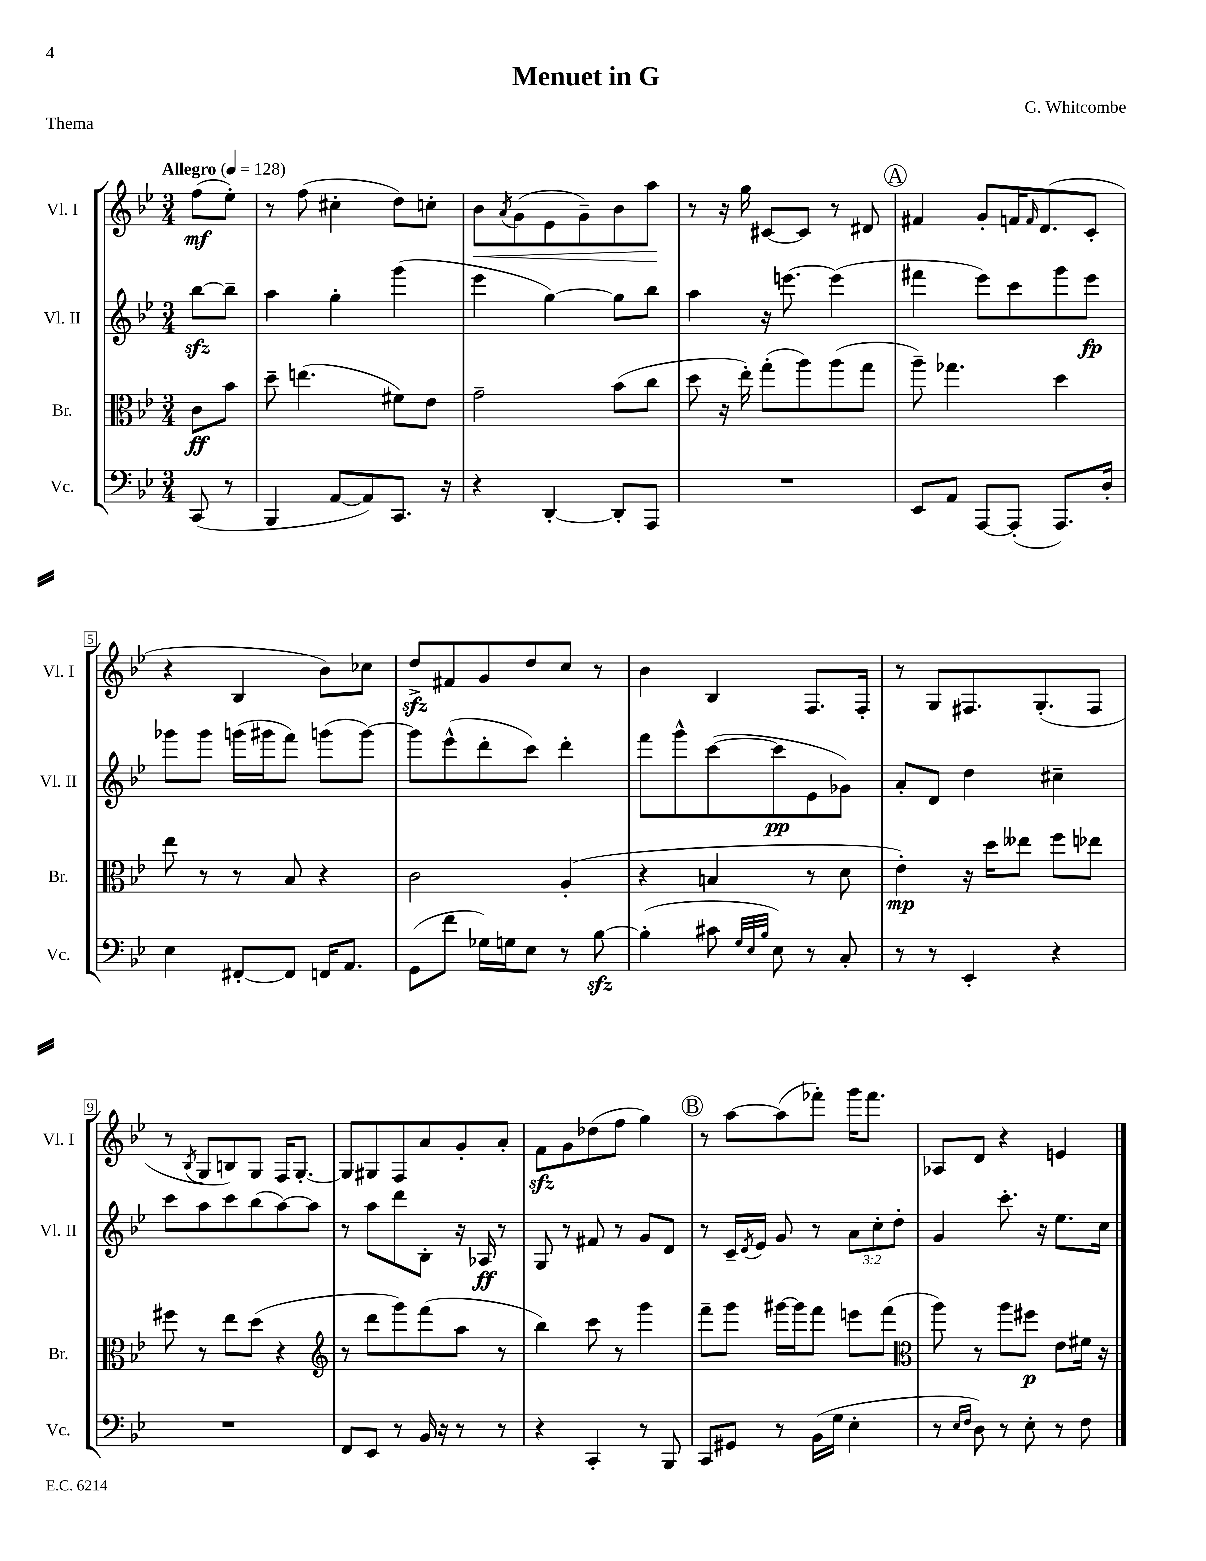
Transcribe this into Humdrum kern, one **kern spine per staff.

**kern	**kern	**dynam	**kern	**dynam	**kern	**dynam
*part4	*part3	*part3	*part2	*part2	*part1	*part1
*staff4	*staff3	*staff3	*staff2	*staff2	*staff1	*staff1
*I"Vc.	*I"Br.	*	*I"Vl. II	*	*I"Vl. I	*
*I'Vc.	*I'Br.	*	*I'Vl. II	*	*I'Vl. I	*
*clefF4	*clefC3	*	*clefG2	*	*clefG2	*
*k[b-e-]	*k[b-e-]	*	*k[b-e-]	*	*k[b-e-]	*
*M3/4	*M3/4	*	*M3/4	*	*M3/4	*
*MM128	*MM128	*	*MM128	*	*MM128	*
=	=	=	=	=	=	=
!	!	!	!	!	!LO:TX:a:B:t=Allegro	!
(8CC/	8c\L	ff	[8bb-zz\L	.	(8ff\L	mf
8r	8b-\J	.	8bb-~\J]	.	8ee-'\J)	.
=1	=1	=1	=1	=1	=1	=1
4BBB-/	8dd~\	.	4aa\	.	8r	.
.	(4.een\	.	.	.	(8ff\	.
[8AA/L	.	.	4gg'\	.	4cc#X'\	.
8AA/])	.	.	.	.	.	.
8.CC/J	8f#X\L)	.	(4ggg\	.	8dd\L)	.
.	8e-\J	.	.	.	8ccn'\J	.
16r	.	.	.	.	.	.
=2	=2	=2	=2	=2	=2	=2
!	!	!	!	!	!	!LO:HP:b
4r	2g~\	.	4eee-\	.	8b-\L	<
.	.	.	.	.	8qa/	.
.	.	.	.	.	(8g\	.
[4DD'/	.	.	[4gg\)	.	8e-\	.
.	.	.	.	.	8g~\)	.
8DD'/L]	(8b-\L	.	8gg\L]	.	8b-\	.
8AAA/J	8cc\J	.	8bb-\J	.	8aa\J	.
.	.	.	.	.	.	[
=3	=3	=3	=3	=3	=3	=3
2.r	8dd\	.	4aa\	.	8r	.
.	16r	.	.	.	16r	.
.	16ee-'\)	.	.	.	16gg\	.
.	(8gg'\L	.	16r	.	[8c#X/L	.
.	.	.	[8.eeen\	.	.	.
.	8aa\)	.	.	.	8c#/J]	.
.	(8aa\	.	(4eee\]	.	8r	.
.	8gg\J	.	.	.	8d#X/	.
!!LO:REH:place=s1:t=A
=4	=4	=4	=4	=4	=4	=4
8EE-/L	8aa~\)	.	4fff#X\	.	4f#X/	.
8AA/J	4.gg-X\	.	.	.	.	.
[8AAA/L	.	.	8eee-\L)	.	8g'/L	.
(8AAA'/J]	.	.	8ccc\	.	16fn/K	.
.	.	.	.	.	16qqf/	.
.	.	.	.	.	(8.d/	.
8.AAA/L)	4dd\	.	8ggg\	.	.	.
.	.	.	8eee-\J	fp	8c'/J	.
16D'/Jk	.	.	.	.	.	.
!!LO:LB:g=z
=5	=5	=5	=5	=5	=5	=5
4E-\	8ee-\	.	8ggg-X\L	.	4r	.
.	8r	.	8ggg-\J	.	.	.
[8FF#X'/L	8r	.	(16gggn\LL	.	4B-/	.
.	.	.	16ggg#X\J	.	.	.
8FF#/J]	8B-/	.	8fff\J)	.	.	.
16FFn/KL	4r	.	(8gggn\L	.	8b-\L)	.
8.AA/J	.	.	.	.	.	.
.	.	.	[8ggg\J)	.	8cc-X\J	.
=6	=6	=6	=6	=6	=6	=6
(8GG\L	2c\	.	8ggg\L]	.	8ddzz^/L	.
8f\J	.	.	(8eee-^^\	.	8f#X/	.
16G-X\LL)	.	.	8ddd'\	.	8g/	.
16Gn\J	.	.	.	.	.	.
8E-\J	.	.	8ccc\J)	.	8dd/	.
8r	(4A'/	.	4ddd'\	.	8cc/J	.
[8B-zz\	.	.	.	.	8r	.
=7	=7	=7	=7	=7	=7	=7
(4B-'\]	4r	.	8fff\L	.	4b-\	.
.	.	.	8ggg^^\	.	.	.
8c#X\	4Bn/	.	([8ccc\	.	4B-/	.
32qqG/LLL	.	.	.	.	.	.
32qqE-/	.	.	.	.	.	.
32qqB-/JJJ	.	.	.	.	.	.
8E-\)	.	.	8ccc\]	pp	.	.
8r	8r	.	8e-\	.	8.F/L	.
8C'/	8d\	.	8g-X\J)	.	.	.
.	.	.	.	.	16F'/Jk	.
=8	=8	=8	=8	=8	=8	=8
8r	4e-'\)	mp	8a'/L	.	8r	.
8r	.	.	8d/J	.	8G/L	.
4EE-'/	16r	.	4dd\	.	8.F#X/	.
.	16dd\KL	.	.	.	.	.
.	8ee--X\J	.	.	.	.	.
.	.	.	.	.	(8.G'/	.
4r	8ff\L	.	4cc#X~\	.	.	.
.	8ee-X\J	.	.	.	8F#/J	.
!!LO:LB:g=z
=9	=9	=9	=9	=9	=9	=9
2.r	8ff#X\	.	8ccc\L	.	8r	.
.	.	.	.	.	8qB-/	.
.	8r	.	8aa\	.	8G/L	.
.	8ee-\L	.	8ccc\	.	8Bn/)	.
.	(8dd\J	.	(8bb-\	.	8G/J	.
.	4r	.	[8aa\)	.	16F/KL	.
.	.	.	.	.	[8.G'/J	.
.	.	.	8aa\J]	.	.	.
=10	=10	=10	=10	=10	=10	=10
*	*clefG2	*	*	*	*	*
8FF/L	8r	.	8r	.	8G/L]	.
8EE-/J	8ddd\L	.	8aa\L	.	8G#X/	.
8r	8ggg\)	.	8ddd\	.	8F/	.
16BB-/	(8fff\	.	8B-'\J	.	8a/	.
16r	.	.	.	.	.	.
8r	8aa\J	.	16r	.	8g'/	.
.	.	.	16A-X/	ff	.	.
8r	8r	.	8r	.	8a'/J	.
=11	=11	=11	=11	=11	=11	=11
4r	4bb-\)	.	8G/	.	8fzz\L	.
.	.	.	8r	.	8g\	.
4CC'/	8ccc\	.	8f#X/	.	(8dd-X\	.
.	8r	.	8r	.	8ff\J	.
8r	4ggg\	.	8g/L	.	4gg\)	.
8BBB-/	.	.	8d/J	.	.	.
!!LO:REH:place=s1:t=B
=12	=12	=12	=12	=12	=12	=12
8CC/L	8fff~\L	.	8r	.	8r	.
8GG#X/J	8ggg\J	.	16c~/LL	.	[8aa\L	.
.	.	.	8qd/	.	.	.
.	.	.	16e-/JJ	.	.	.
8r	[16ggg#X\LL	.	8g/	.	(8aa\]	.
.	16ggg#\J]	.	.	.	.	.
(16BB-\LL	8fff\J	.	8r	.	8fff-X'\J)	.
16G\JJ	.	.	.	.	.	.
4E-'\	8eeen\L	.	12a\L	.	16ggg\KL	.
.	.	.	.	.	8.fff-\J	.
.	.	.	12cc'\	.	.	.
.	(8fff\J	.	.	.	.	.
.	.	.	12dd'\J	.	.	.
=13	=13	=13	=13	=13	=13	=13
*	*clefC3	*	*	*	*	*
8r	8aa\)	.	4g/	.	8A-X/L	.
16qqE-/LL	.	.	.	.	.	.
16qqF/JJ	.	.	.	.	.	.
8D\)	8r	.	.	.	8d/J	.
8r	8aa\L	.	8.ccc'\	.	4r	.
8E-'\	8ff#X\J	p	.	.	.	.
.	.	.	16r	.	.	.
8r	8e-\L	.	8.ee-\L	.	4en/	.
8F\	16f#X\Jk	.	.	.	.	.
.	16r	.	16cc\Jk	.	.	.
==	==	==	==	==	==	==
*-	*-	*-	*-	*-	*-	*-
